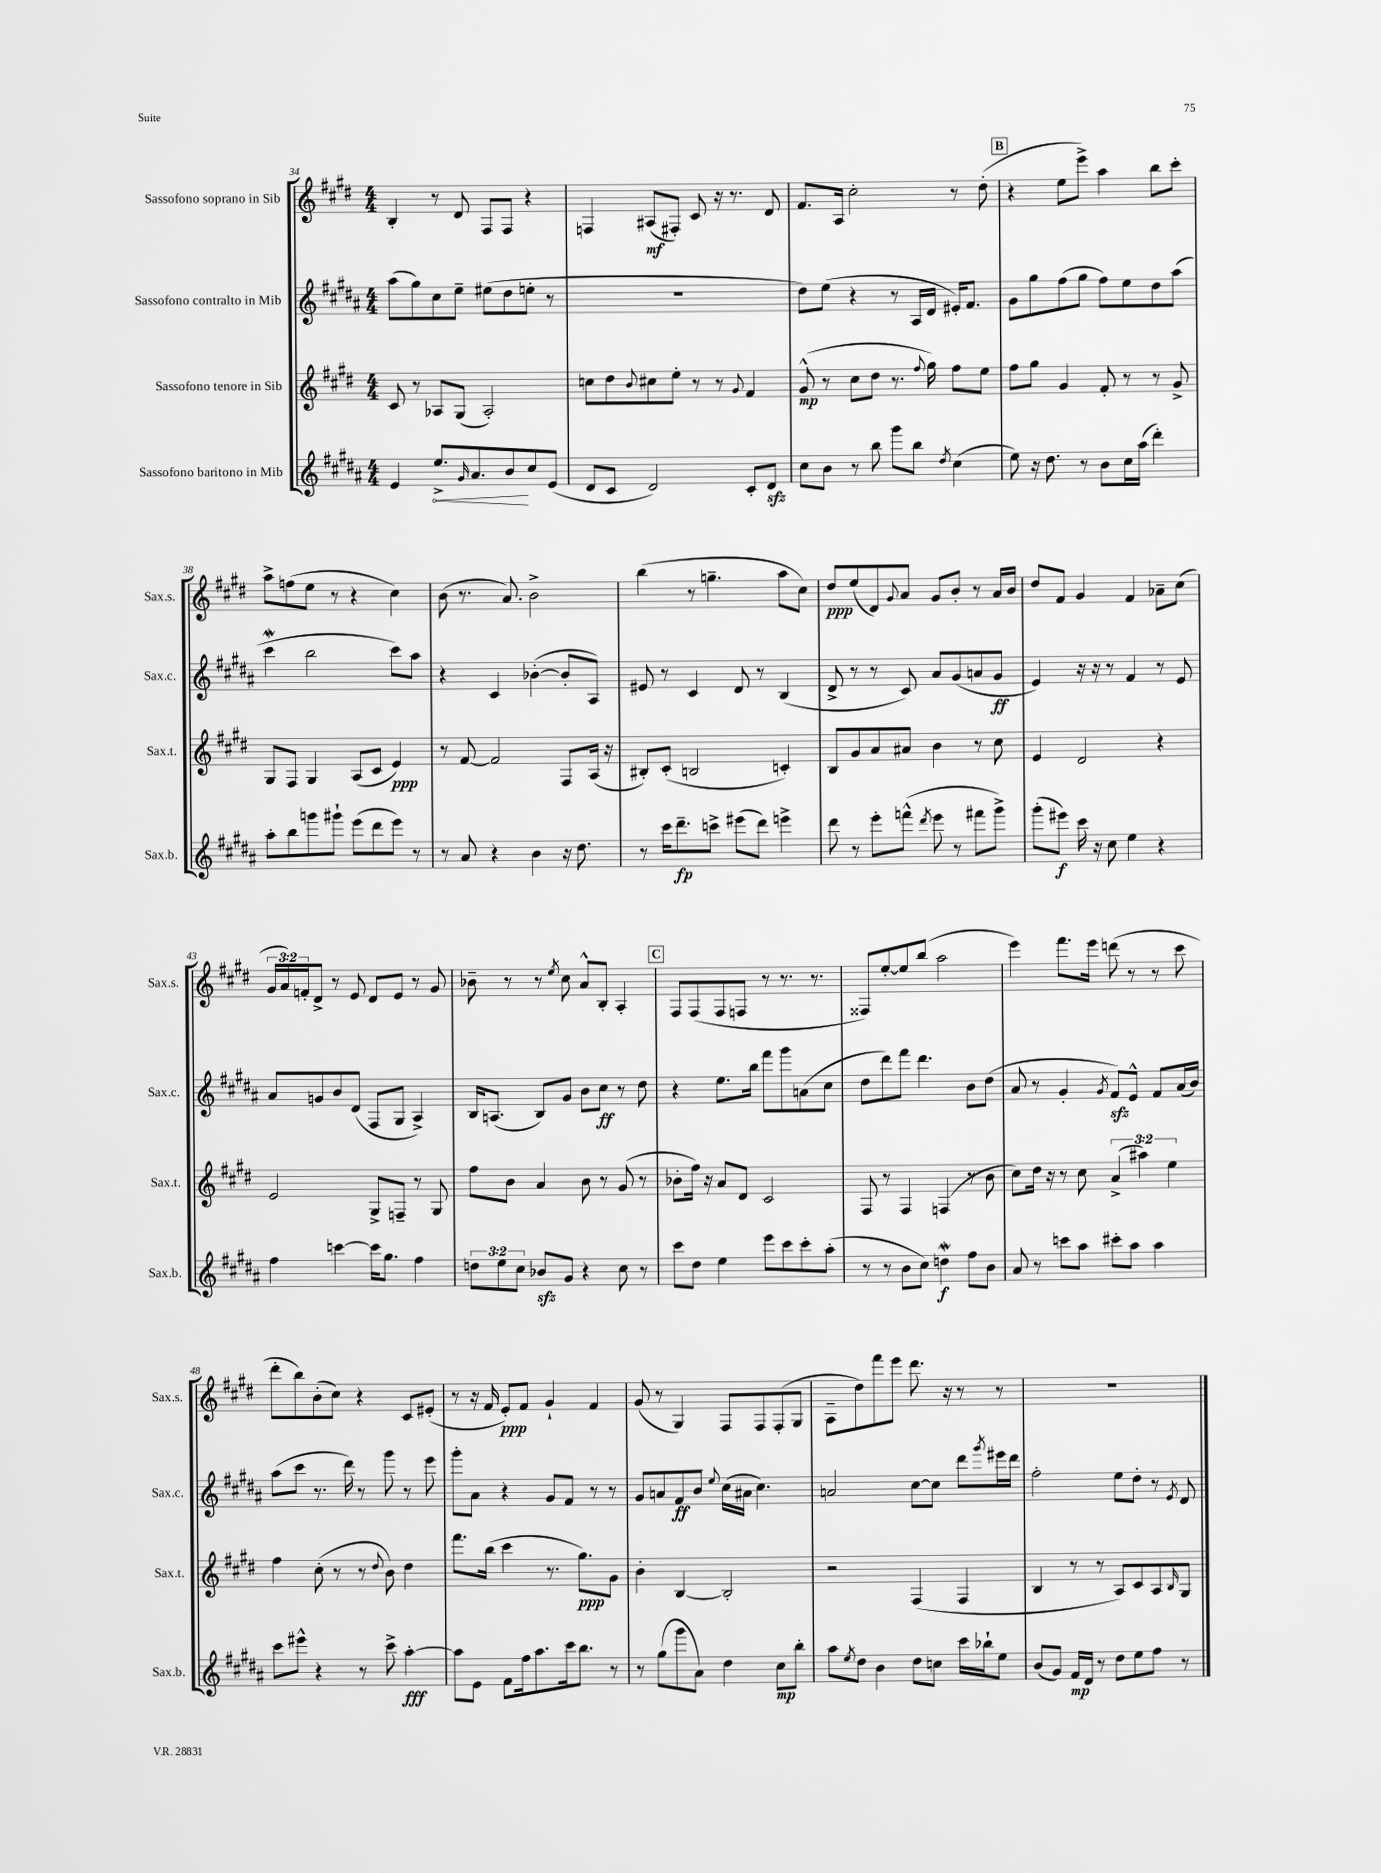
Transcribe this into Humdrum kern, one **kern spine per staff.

**kern	**dynam	**kern	**dynam	**kern	**dynam	**kern	**dynam
*part4	*part4	*part3	*part3	*part2	*part2	*part1	*part1
*staff4	*staff4	*staff3	*staff3	*staff2	*staff2	*staff1	*staff1
*I"Sassofono baritono in Mib	*	*I"Sassofono tenore in Sib	*	*I"Sassofono contralto in Mib	*	*I"Sassofono soprano in Sib	*
*I'Sax.b.	*	*I'Sax.t.	*	*I'Sax.c.	*	*I'Sax.s.	*
*clefG2	*	*clefG2	*	*clefG2	*	*clefG2	*
*k[f#c#g#d#a#]	*	*k[f#c#g#d#]	*	*k[f#c#g#d#a#]	*	*k[f#c#g#d#]	*
*M4/4	*	*M4/4	*	*M4/4	*	*M4/4	*
=34	=34	=34	=34	=34	=34	=34	=34
4e/	.	8c#/	.	(8aa#\L	.	4B'/	.
.	.	8r	.	8gg#\)	.	.	.
!	!LO:HP:b	!	!	!	!	!	!
8.ee^/L	<	8A-X/L	.	8cc#\	.	8r	.
.	.	(8G#/J	.	8ee~\J	.	8d#/	.
16qqg#/	.	.	.	.	.	.	.
8.a#/	.	.	.	.	.	.	.
.	.	2A-'/)	.	(8ee#X\L	.	8F#/L	.
8b/	.	.	.	8dd#\	.	8F#/J	.
8cc#/	[	.	.	8een'\J	.	4r	.
(8e/J	.	.	.	8r	.	.	.
=35	=35	=35	=35	=35	=35	=35	=35
8d#/L	.	8ccn\L	.	1r	.	4Fn/	.
8c#/J	.	8dd#\	.	.	.	.	.
.	.	8qqb/	.	.	.	.	.
2d#/)	.	8cc#X\	.	.	.	(8A#X/L	mf
.	.	8ee'\J	.	.	.	8F#X'/J)	.
.	.	8r	.	.	.	8c#/	.
.	.	8r	.	.	.	16r	.
.	.	.	.	.	.	8.r	.
.	.	8qqg#/	.	.	.	.	.
8c#'/L	.	4f#/	.	.	.	.	.
8d#zz/J	.	.	.	.	.	8d#/	.
=36	=36	=36	=36	=36	=36	=36	=36
8cc#\L	.	(8g#^^/	mp	8dd#\L)	.	8.f#/L	.
8b\J	.	8r	.	(8ee\J	.	.	.
.	.	.	.	.	.	16A/Jk	.
8r	.	8cc#\L	.	4r	.	2cc#'\	.
8bb\	.	8dd#\J	.	.	.	.	.
8ggg#\L	.	8.r	.	8r	.	.	.
8bb\J	.	.	.	16A#/LL	.	.	.
.	.	8qqff#/	.	.	.	.	.
.	.	16gg#\)	.	16d#/JJ	.	.	.
8qdd#/	.	.	.	.	.	.	.
(4cc#\	.	8ff#\L	.	16e#X'/KL)	.	8r	.
.	.	.	.	8.f#/J	.	.	.
.	.	8ee\J	.	.	.	(8dd#'\	.
!!LO:REH:place=s1:t=B
=37	=37	=37	=37	=37	=37	=37	=37
8ee\)	.	8ff#\L	.	8g#\L	.	4r	.
16r	.	8gg#\J	.	8gg#\	.	.	.
8.dd#\	.	.	.	.	.	.	.
.	.	4g#/	.	(8ff#\	.	8ee\L	.
8r	.	.	.	8gg#\J	.	8eee^\J)	.
8b\L	.	8f#'/	.	8ff#\L)	.	4aa\	.
16cc#\L	.	8r	.	8ee\	.	.	.
(16aa#\JJ	.	.	.	.	.	.	.
4ddd#'\)	.	8r	.	8dd#\	.	8bb\L	.
.	.	8g#^/	.	(8aa#\J	.	8ccc#'\J	.
!!LO:LB:g=z
=38	=38	=38	=38	=38	=38	=38	=38
8aa#'\L	.	8G#/L	.	4ccc#W\	.	8aa^\L	.
8bb\	.	8F#/J	.	.	.	(8ffn\	.
8gggn\	.	4G#/	.	2bb\	.	8ee\J	.
8ggg#X`\J	.	.	.	.	.	8r	.
(8eee\L	.	(8A/L	.	.	.	4r	.
8ddd#\	.	8c#/J	.	.	.	.	.
8eee\J)	.	4e/)	ppp	8ccc#\L)	.	4cc#\)	.
8r	.	.	.	8aa#\J	.	.	.
=39	=39	=39	=39	=39	=39	=39	=39
8r	.	8r	.	4r	.	(8b\	.
8a#/	.	[8f#/	.	.	.	8.r	.
4r	.	2f#/]	.	4c#/	.	.	.
.	.	.	.	.	.	8.a/)	.
4b\	.	.	.	([4b-X'\	.	2b^\	.
16r	.	8F#/L	.	8b-'/L]	.	.	.
8.dd#\	.	.	.	.	.	.	.
.	.	(16A/Jk	.	8A#/J)	.	.	.
.	.	16r	.	.	.	.	.
=40	=40	=40	=40	=40	=40	=40	=40
8r	.	8B#X'/L)	.	8e#X/	.	(4bb\	.
16ccc#\KL	.	(8c#'/J	.	8r	.	.	.
8.ddd#~\	fp	.	.	.	.	.	.
.	.	2Bn/	.	4c#/	.	8r	.
8cccn^\J	.	.	.	.	.	4.ggn~\	.
(8eee#X\L	.	.	.	8d#/	.	.	.
8ddd#\J)	.	.	.	8r	.	.	.
4eeen^\	.	4cn'/)	.	(4B/	.	8aa\L	.
.	.	.	.	.	.	8cc#\J)	.
=41	=41	=41	=41	=41	=41	=41	=41
8ddd#\	.	8B/L	.	8d#^/	.	8dd#/L	ppp
8r	.	8g#/	.	8r	.	(8ee/	.
8eee'\L	.	8a/	.	8r	.	8d#/)	.
.	.	.	.	.	.	8qqg#/	.
(8fffn^^\J	.	8a#X/J	.	8c#/)	.	8a/J	.
8qddd#/	.	.	.	.	.	.	.
8eee\	.	4b\	.	8a#/L	.	8g#/L	.
8r	.	.	.	(8g#/	.	8b'/J	.
8fff#X\L	.	8r	.	8an/	.	8r	.
8ggg#^\J)	.	8cc#\	.	8g#/J	ff	16a/LL	.
.	.	.	.	.	.	16b/JJ	.
=42	=42	=42	=42	=42	=42	=42	=42
(8ggg#'\L	.	4e/	.	4e/)	.	8dd#/L	.
8eee#X\J)	f	.	.	.	.	8f#/J	.
16ccc#\	.	2d#/	.	16r	.	4g#/	.
16r	.	.	.	16r	.	.	.
8cc#\	.	.	.	8r	.	.	.
4ee\	.	.	.	4f#/	.	4f#/	.
4r	.	4r	.	8r	.	8a-X~\L	.
.	.	.	.	8e/	.	(8cc#\J	.
!!LO:LB:g=z
=43	=43	=43	=43	=43	=43	=43	=43
4ff#\	.	2e/	.	8a#/L	.	24g#/LL	.
.	.	.	.	.	.	24a/)	.
.	.	.	.	.	.	24fn'/J	.
.	.	.	.	8gn/	.	8d#^/J	.
[4cccn\	.	.	.	8b/	.	8r	.
.	.	.	.	(8d#/J	.	8e/	.
16ccc\KL]	.	8G#^/L	.	8F#/L	.	8d#/L	.
8.gg#\J	.	.	.	.	.	.	.
.	.	8Fn~/J	.	8G#/J	.	8e/J	.
4ff#\	.	8r	.	4A#^/)	.	8r	.
.	.	8G#/	.	.	.	8g#/	.
=44	=44	=44	=44	=44	=44	=44	=44
12ddn\L	.	8ff#\L	.	16B/KL	.	8b-X~\	.
.	.	.	.	(8.An/J	.	.	.
12ee\	.	.	.	.	.	.	.
.	.	8b\J	.	.	.	8r	.
12cc#\J	.	.	.	.	.	.	.
8b-Xzz/L	.	4a/	.	8B/L)	.	8r	.
.	.	.	.	.	.	8qee/	.
8g#/J	.	.	.	8g#/J	.	8cc#\	.
4r	.	8b\	.	8b\L	.	8a^^/L	.
.	.	8r	.	8cc#\J	ff	8B'/J	.
8cc#\	.	(8g#/	.	8r	.	4A'/	.
8r	.	8r	.	8dd#\	.	.	.
!!LO:REH:place=s1:t=C
=45	=45	=45	=45	=45	=45	=45	=45
8ccc#\L	.	8b-X'\L	.	4r	.	8F#/L	.
8dd#\J	.	16ff#\Jk)	.	.	.	(8F#/	.
.	.	16r	.	.	.	.	.
4ee\	.	8a/L	.	8.ee\L	.	8F#/	.
.	.	8d#/J	.	.	.	8Fn/J	.
.	.	.	.	16bb\Jk	.	.	.
8eee\L	.	2c#/	.	8fff#\L	.	8r	.
8ccc#\	.	.	.	8ggg#\	.	8.r	.
8ccc#'\	.	.	.	(8an\	.	.	.
.	.	.	.	.	.	8.r	.
(8aa#'\J	.	.	.	8cc#\J	.	.	.
=46	=46	=46	=46	=46	=46	=46	=46
8r	.	8F#/	.	8dd#\L	.	8F##X/L)	.
8r	.	8r	.	8ddd#\)	.	[8ee'/	.
8b\L	.	4F#/	.	8fff#\J	.	8ee/]	.
8cc#\J)	.	.	.	4.ddd#\	.	(8bb/J	.
4ddnw\	f	(4Fn/	.	.	.	2aa\	.
8ff#\L	.	8r	.	8b\L	.	.	.
8b\J	.	8b\	.	(8dd#\J	.	.	.
=47	=47	=47	=47	=47	=47	=47	=47
8a#/	.	8cc#\L)	.	8a#/	.	4eee\)	.
8r	.	16dd#\Jk	.	8r	.	.	.
.	.	16r	.	.	.	.	.
8cccn\L	.	8r	.	4g#'/	.	8.fff#\L	.
8aa#\J	.	8cc#\	.	.	.	.	.
.	.	.	.	.	.	16eee\Jk	.
.	.	.	.	8qg#/	.	.	.
8ccc#X'\L	.	(6a^/	.	8f#zz/L)	.	(8dddn\	.
8aa#\J	.	.	.	8e^^/J	.	8r	.
.	.	6aa#X\)	.	.	.	.	.
4aa#\	.	.	.	8f#/L	.	8r	.
.	.	6ee\	.	.	.	.	.
.	.	.	.	(16a#/L	.	8ccc#\	.
.	.	.	.	16b/JJ)	.	.	.
!!LO:LB:g=z
=48	=48	=48	=48	=48	=48	=48	=48
8ccc#\L	.	4ff#\	.	(8aa#\L	.	8ddd#'\L	.
8eee#X^^\J	.	.	.	8ccc#\J	.	8bb\)	.
4r	.	(8cc#'\	.	8.r	.	(8b'\	.
.	.	8r	.	.	.	8cc#\J)	.
.	.	.	.	16ddd#\)	.	.	.
8r	.	8r	.	8r	.	4r	.
.	.	8qqdd#/	.	.	.	.	.
8ccc#^\	.	8b\)	.	8ggg#\	.	.	.
[4aa#'\	fff	4dd#\	.	8r	.	8c#/L	.
.	.	.	.	8eee\	.	(8e#X'/J	.
=49	=49	=49	=49	=49	=49	=49	=49
8aa#\L]	.	8.fff#\L	.	8ggg#'\L	.	8r	.
8e\J	.	.	.	8a#\J	.	16r	.
.	.	(16bb\Jk	.	.	.	16f#/	.
8f#\L	.	4ccc#\	.	4r	.	8e'/L)	ppp
16ff#\k	.	.	.	.	.	8f#/J	.
8.aa#\	.	.	.	.	.	.	.
.	.	8.r	.	8g#/L	.	4g#`/	.
16ccc#\k	.	.	.	8f#/J	.	.	.
8.bb\J	.	8.gg#\L)	ppp	.	.	.	.
.	.	.	.	8r	.	4f#/	.
8r	.	8g#\J	.	8r	.	.	.
=50	=50	=50	=50	=50	=50	=50	=50
8r	.	4b'\	.	8g#/L	.	(8g#/	.
(8gg#\L	.	.	.	8an/	.	8r	.
8ggg#\	.	[4B/	.	8f#/	ff	4G#/)	.
8a#\J)	.	.	.	8b/J	.	.	.
.	.	.	.	8qqee/	.	.	.
4dd#\	.	2B'/]	.	(16cc#\LL	.	8F#/L	.
.	.	.	.	16a#X\JJ	.	.	.
.	.	.	.	4.cc#\)	.	8F#/	.
8cc#\L	mp	.	.	.	.	(8F#'/	.
8bb'\J	.	.	.	.	.	8G#/J	.
=51	=51	=51	=51	=51	=51	=51	=51
8aa#\L	.	2r	.	2an/	.	8A~\L	.
8qee/	.	.	.	.	.	.	.
8dd#\J	.	.	.	.	.	8dd#\)	.
4b\	.	.	.	.	.	8fff#\	.
.	.	.	.	.	.	8eee\J	.
8dd#\L	.	(4F#/	.	[8cc#\L	.	8.ddd#\	.
8ccn\J	.	.	.	8cc#\J]	.	.	.
.	.	.	.	.	.	16r	.
16ccc#\LL	.	4F#/	.	8ddd#\L	.	8r	.
16bb-X`\J	.	.	.	.	.	.	.
.	.	.	.	8qggg#/	.	.	.
8ee\J	.	.	.	16eee#X\L	.	8r	.
.	.	.	.	16ddd#\JJ	.	.	.
=52	=52	=52	=52	=52	=52	=52	=52
(8b/L	.	4B/	.	2ff#'\	.	1r	.
8g#/J)	.	.	.	.	.	.	.
16f#/LL	mp	8r	.	.	.	.	.
16d#/JJ	.	.	.	.	.	.	.
8r	.	8r	.	.	.	.	.
8dd#\L	.	8A/L)	.	8ee\L	.	.	.
8ee\	.	8c#/	.	8dd#'\J	.	.	.
8ff#\J	.	8A/	.	8r	.	.	.
.	.	16qqB/	.	8qe/	.	.	.
8r	.	8G#/J	.	8d#/	.	.	.
==	==	==	==	==	==	==	==
*-	*-	*-	*-	*-	*-	*-	*-
